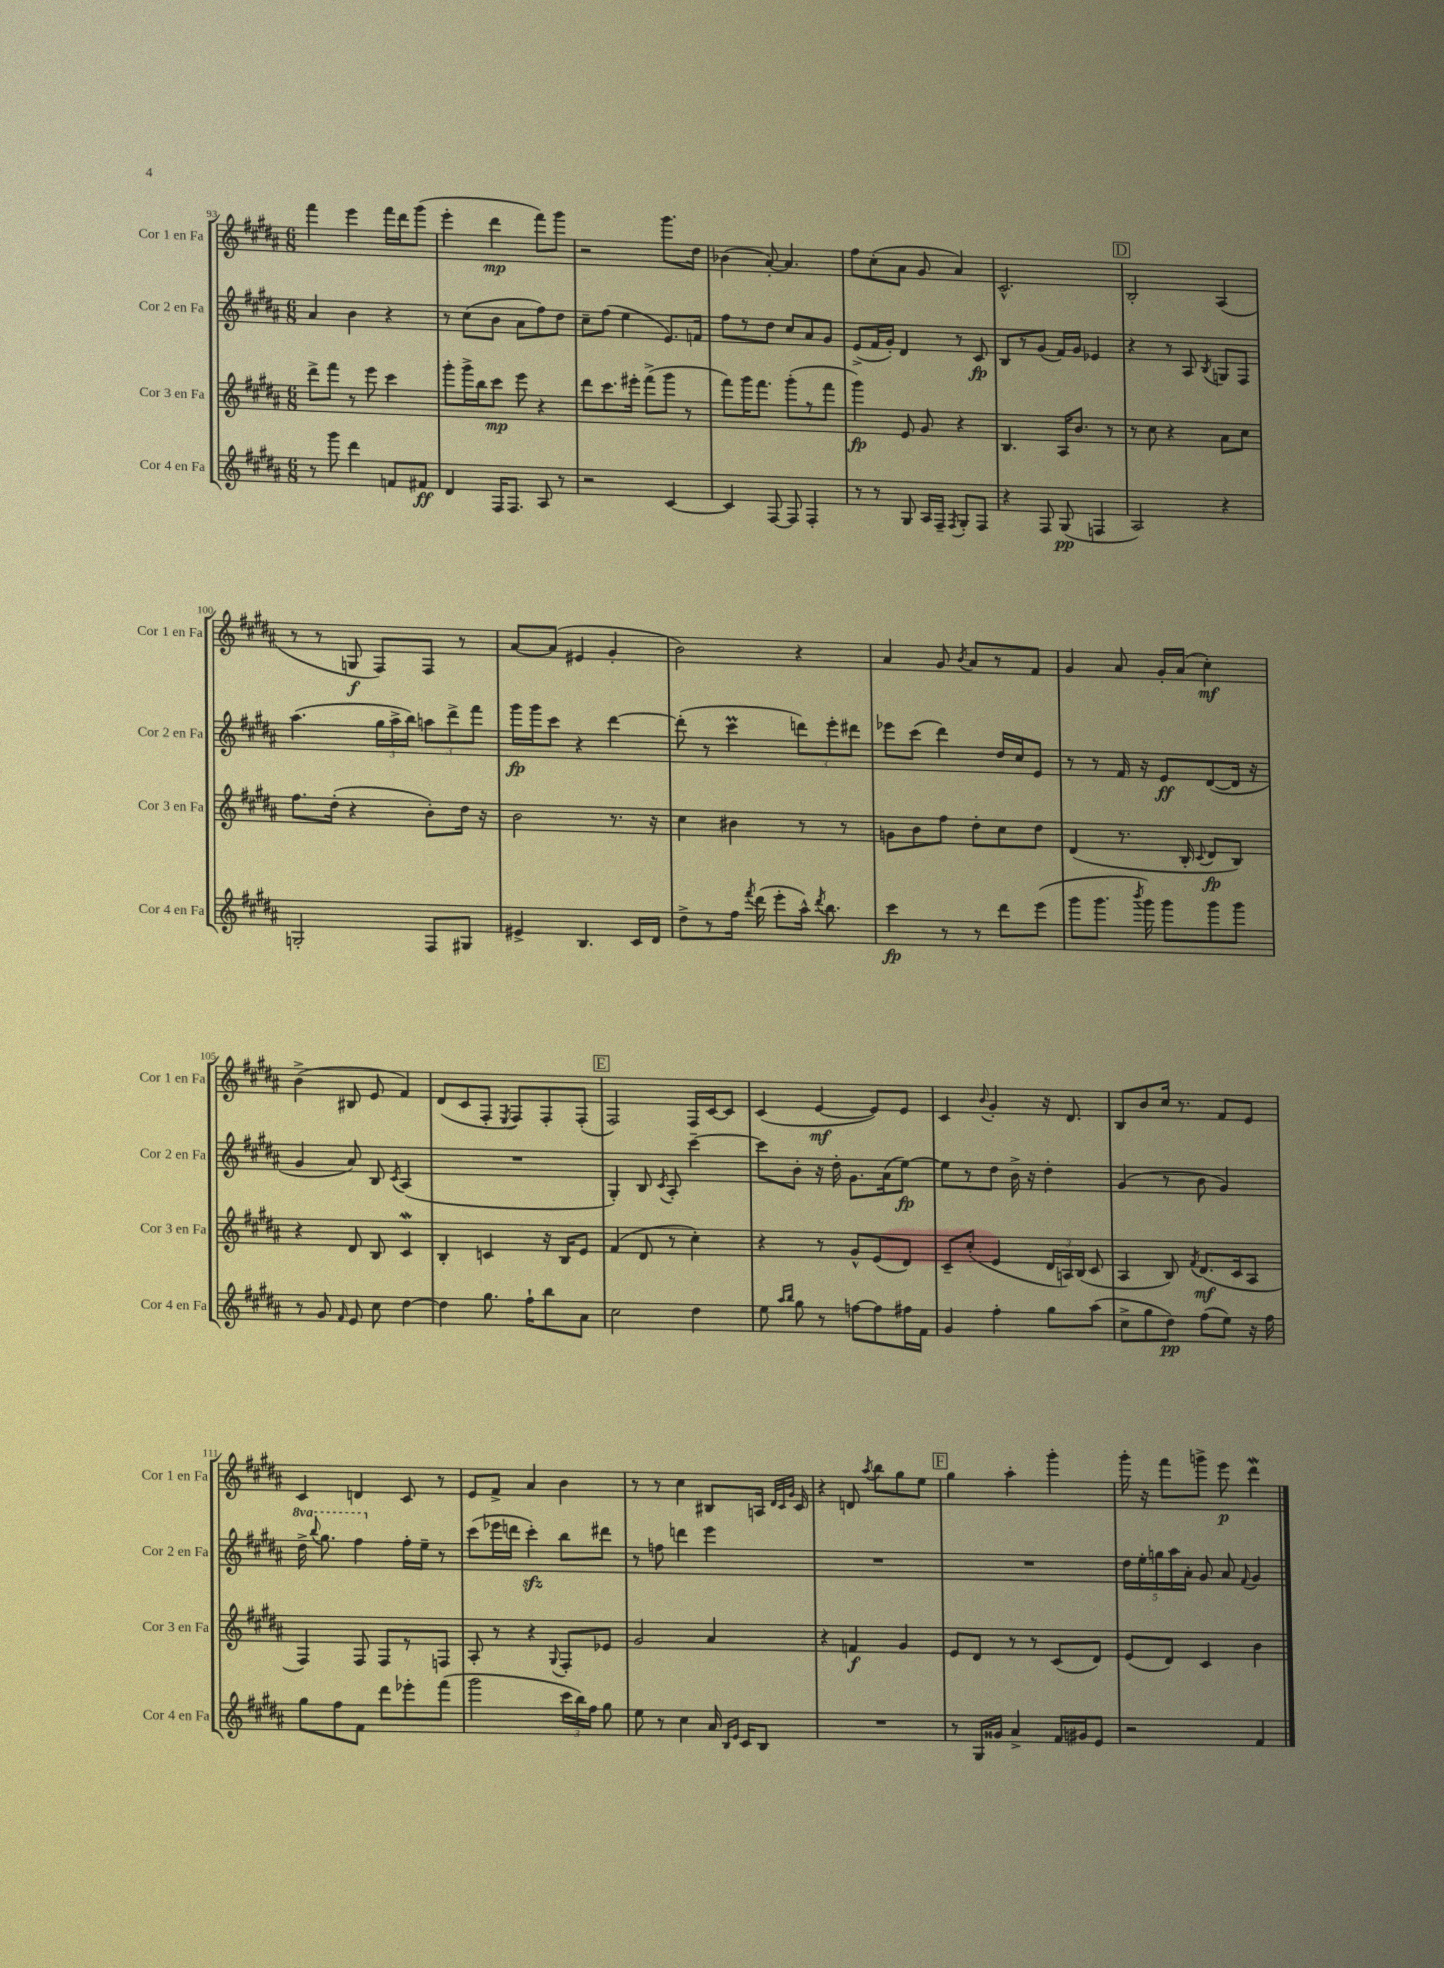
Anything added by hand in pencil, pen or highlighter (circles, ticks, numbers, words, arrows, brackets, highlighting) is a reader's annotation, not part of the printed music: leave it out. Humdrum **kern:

**kern	**kern	**kern	**kern
*staff4	*staff3	*staff2	*staff1
*clefG2	*clefG2	*clefG2	*clefG2
*k[f#c#g#d#a#]	*k[f#c#g#d#a#]	*k[f#c#g#d#a#]	*k[f#c#g#d#a#]
*M6/8	*M6/8	*M6/8	*M6/8
8r	8ddd#^	4a#	4fff#
8ggg#	8fff#	.	.
4ddd#	8r	4b	4eee
.	8eee	.	.
8f	4ccc#	4r	16fff#
.	.	.	16ddd#
8f#	.	.	(8ggg#
=	=	=	=
4d#	8ggg#'	8r	4eee'
.	16ggg#^	(8cc#	.
.	16bb	.	.
16F#	8ccc#	8b	4ddd#
8.F#	.	.	.
.	8eee	8a#	.
8A#	4r	8ff#)	8fff#)
8r	.	8dd#	8ggg#
=	=	=	=
2r	8ddd#	8cc#~	2r
.	8.ccc#	(8ff#	.
.	.	4ee	.
.	16eee#'	.	.
.	(8fff#^	.	.
[4c#	8ggg#	8.e)	8.ggg#
.	8r	.	.
.	.	16f	16dd#
=	=	=	=
4c#]	8fff#)	8ff#	(4b-
.	16ggg#	8r	.
.	8.fff#	.	.
[8F#	.	8dd#	[8a#')
8F#]	(8ggg#'	8cc#	4.a#]
4F#'	8r	8a#	.
.	8fff#	8g#	.
=	=	=	=
8r	4ggg#)	(8e^	8ff#
8r	.	16f#	(8cc#'
.	.	16g#')	.
8G#	8e	4d#	8a#
16A#	8g#	.	8g#
16F#~	.	.	.
8qF#	.	.	.
8G#'	4r	8r	4a#)
8F#	.	8c#	.
=	=	=	=
4r	4.B	8B	2.c#^^
.	.	8r	.
8F#	.	(8g#	.
(8G#	16A#	16f#)	.
.	8.b	16g#	.
4F	.	4e-	.
.	8r	.	.
=	=	=	=
2A#)	8r	4r	2B'
.	8cc#	.	.
.	4r	8r	.
.	.	8A#	.
.	.	8qB	.
4r	8a#	8G	(4A#
.	8cc#	8F#	.
=	=	=	=
2G'	8.ff#	(4.aa#	8r
.	.	.	8r
.	(16dd#'	.	.
.	4r	.	8G
.	.	24gg#	8F#)
.	.	24aa#^	.
.	.	24bb)	.
8F#	8b')	12aa	8F#
.	.	12ddd#^	.
8G#	16dd#	.	8r
.	.	12fff#	.
.	16r	.	.
=	=	=	=
4e#^	2b	16ggg#	[8a#
.	.	16ggg#	.
.	.	8ccc#	(8a#]
4.B	.	4r	4e#
.	8.r	[4ddd#	4g#'
16c#	.	.	.
16d#	16r	.	.
=	=	=	=
8dd#^	4cc#	(8ddd#']	2b)
8r	.	8r	.
16ff#	4b#	4ccc#	.
8qfff#	.	.	.
(16ddd#	.	.	.
8eee'	.	.	.
16aa#^^)	8r	12ddd)	4r
8qddd#	.	.	.
8.bb	.	.	.
.	.	12eee'	.
.	8r	.	.
.	.	12ddd#	.
=	=	=	=
4ccc#	8g	8eee-	4a#
.	8b	(8ccc#	.
8r	8ff#	4ddd#)	8g#
.	.	.	8qb
8r	8dd#'	.	8a#
8ddd#	8cc#	16dd#	8r
.	.	16cc#	.
(8eee	8dd#	8e	8f#
=	=	=	=
8ggg#	(4d#	8r	4g#
8.ggg#	.	8r	.
.	8.r	16f#	8a#
8qbbb	.	.	.
16ggg#)	.	16r	.
8ggg#	.	8e	16g#'
.	16B'	.	(16a#
.	8qqc#	.	.
8ggg#	8d#	([8d#	4cc#')
8ggg#	8B)	16d#]	.
.	.	16r	.
=	=	=	=
8r	4r	4g#	(4b^
8g#	.	.	.
16qqf#	.	.	.
8e	8d#	8a#)	8B#
8cc#	8B	8B	8e
.	.	8qc#	.
[4dd#	4c#	(4A#	4f#)
=	=	=	=
4dd#]	4B'	2.r	(8d#
.	.	.	8c#
8.gg#	4c	.	8F#'
.	.	.	8qE
.	.	.	8F#)
16ff#`	.	.	.
8bb	16r	.	8F#'
.	16B	.	.
8a#	8e	.	(8F#'
=	=	=	=
2cc#	(4f#	4G#')	2F#)
.	8d#	8B	.
.	.	8qc#	.
.	8r	8A#'	.
4dd#	4cc#')	[4ccc#~	16F#
.	.	.	[16c#
.	.	.	8c#]
=	=	=	=
8ee	4r	8ccc#]	(4c#
16qqaa#	.	.	.
16qqbb	.	.	.
8gg#	.	8b'	.
8r	8r	16r	[4e
.	.	16dd#'	.
[8ff	8g#^^	8.g#	.
8ff]	(8e	.	8e])
.	.	(16a#	.
16ff#	8d#)	[8ee)	8e
16f#	.	.	.
=	=	=	=
4g#	8c#~	8ee]	4c#
.	(8cc#'	8r	.
.	.	.	8qqb
4ff#'	4e	8dd#	4g#'
.	.	16b^	.
.	.	16r	.
8gg#	24d#	4dd#'	16r
.	24A)	.	.
.	.	.	8.d#
.	(24B	.	.
(8aa#	8c#	.	.
=	=	=	=
8cc#^	4A#	(4g#	8B
8gg#	.	.	8b
8dd#)	8B)	8r	16cc#
.	.	.	8.r
.	8qf#	.	.
(8ff#	(8.d#	8b	.
8ee)	.	4g#)	8f#
.	16c#	.	.
16r	8A#	.	8e
16ff#	.	.	.
=	=	=	=
8gg#	4F#)	16ddd#^	4c#
.	.	8qqbbb	.
.	.	8.ggg#	.
8ff#	.	.	.
8f#	8F#	4fff#	4d
8ddd#	8F#	.	.
8eee-'	8r	16ff#'	8c#
.	.	16ee~	.
(8fff#	8F	8r	8r
=	=	=	=
2ggg#	8A#'	(8ccc#	8e
.	8r	16eee-	8f#^
.	.	16ddd	.
.	4r	4ccc#')	4a#
.	8qqG#	.	.
24ccc#	8F#'	8bb	4b
24bb)	.	.	.
24ff#	.	.	.
8gg#	8e-	8ddd#	.
=	=	=	=
8ee	2g#	8r	8r
8r	.	8ff	8r
4cc#	.	4ddd	4cc#
16a#	4a#	4eee	8B#
16qqB	.	.	.
16qqe	.	.	.
16c#	.	.	.
8B	.	.	16A
.	.	.	32qqd#
.	.	.	32qqc#
.	.	.	32qqg#
.	.	.	16c#
=	=	=	=
2.r	4r	2.r	4r
.	4f	.	8d
.	.	.	8qaa#
.	.	.	8bb
.	4g#	.	8gg#
.	.	.	8ee
=	=	=	=
8r	8e	2.r	4gg#
16G#	8d#	.	.
16g##	.	.	.
4a#^	8r	.	4aa#'
.	8r	.	.
16f#	(8c#	.	4ggg#'
16g#	.	.	.
8e	8d#)	.	.
=	=	=	=
2r	(8e	20dd#	16ggg#'
.	.	20ee'	.
.	.	.	16r
.	.	20gg	.
.	8d#)	.	8fff#
.	.	20aa#	.
.	.	20a#'	.
.	4c#	8g#	8ggg^
.	.	8a#	8eee
.	.	8qqf#	.
4f#	4b	4g#	4ddd#
==	==	==	==
*-	*-	*-	*-
